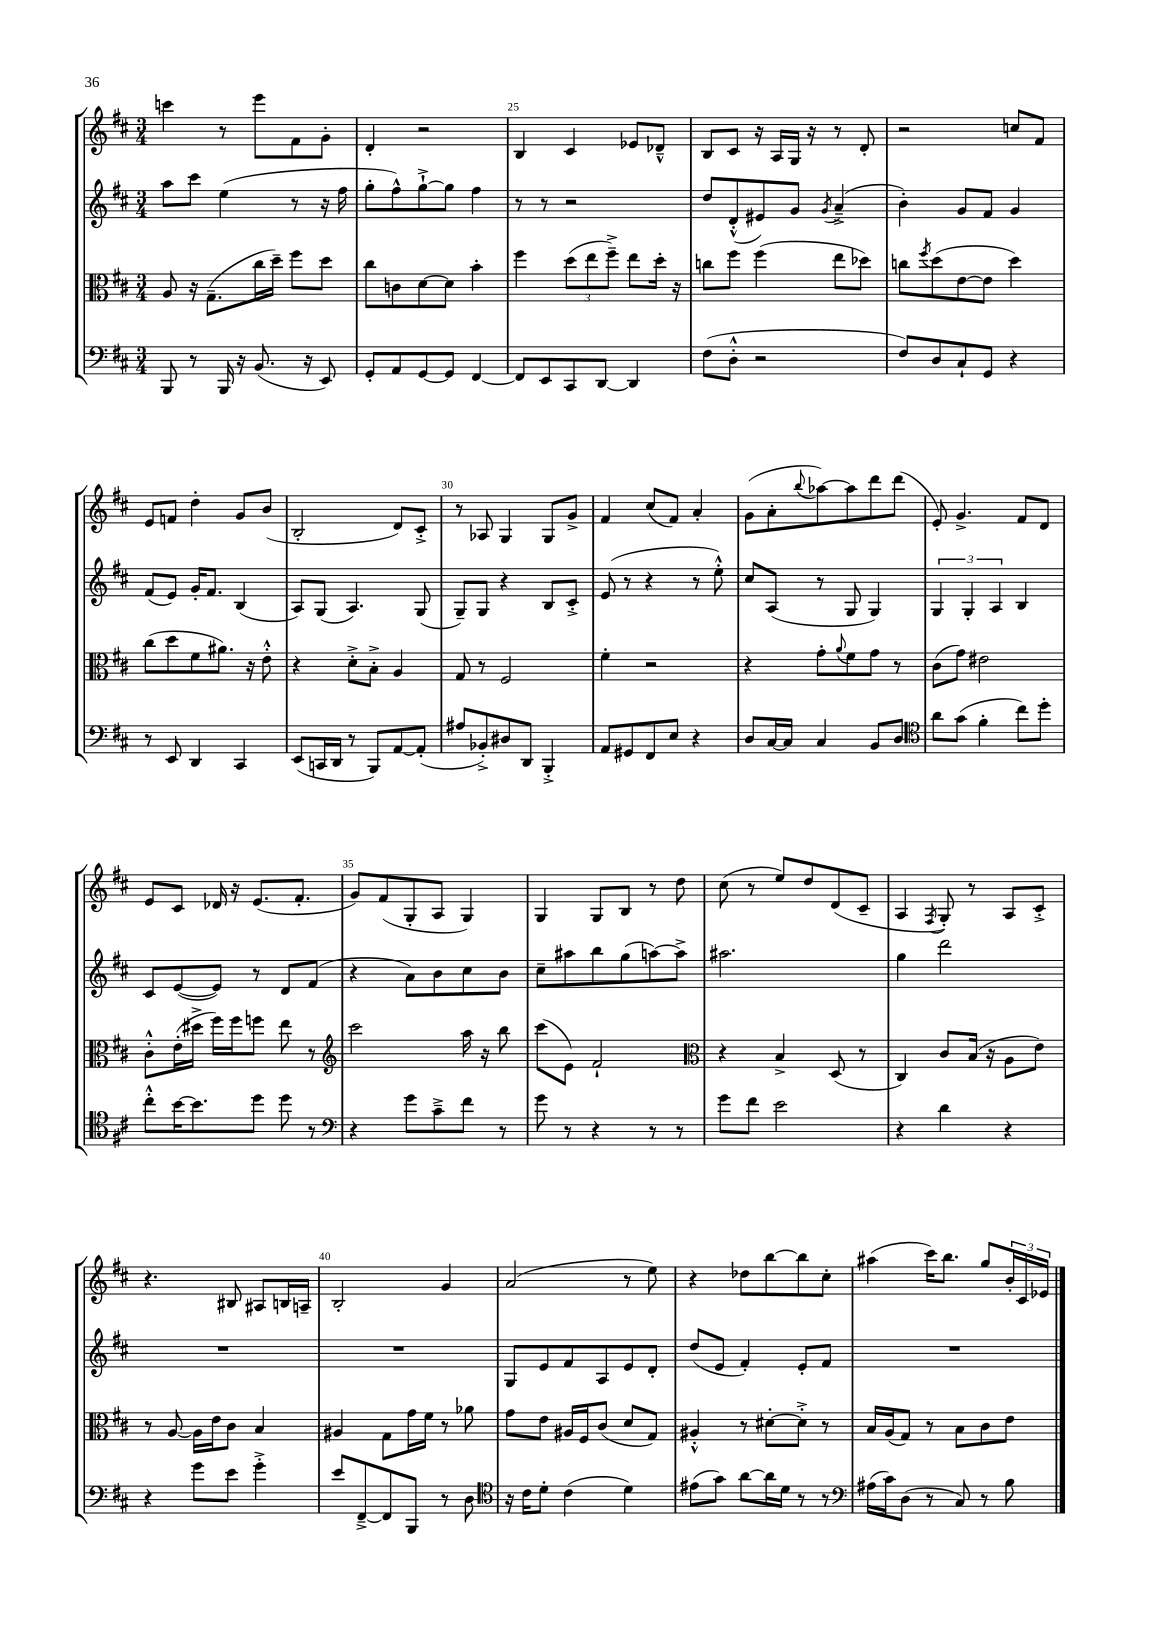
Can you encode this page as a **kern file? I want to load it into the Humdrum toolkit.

**kern	**kern	**kern	**kern
*part4	*part3	*part2	*part1
*staff4	*staff3	*staff2	*staff1
*clefF4	*clefC3	*clefG2	*clefG2
*k[f#c#]	*k[f#c#]	*k[f#c#]	*k[f#c#]
*M3/4	*M3/4	*M3/4	*M3/4
=23	=23	=23	=23
8BBB/	8A/	8aa\L	4cccn\
8r	16r	8ccc#\J	.
.	(8.G~\L	.	.
16BBB/	.	(4ee\	8r
16r	.	.	.
(8.BB/	16cc#\L	.	8eee\L
.	16dd~\JJ)	.	.
.	8ff#\L	8r	8f#\
16r	.	.	.
8EE/)	8dd\J	16r	8g'\J
.	.	16ff#\	.
=24	=24	=24	=24
8GG'/L	8cc#\L	8gg'\L	4d'/
8AA/	8cn\	8ff#^^\)	.
[8GG/	[8d\	[8gg`^\	2r
8GG/J]	8d\J]	8gg\J]	.
[4FF#/	4b'\	4ff#\	.
=25	=25	=25	=25
8FF#/L]	4ff#\	8r	4B/
8EE/	.	8r	.
8CC#/	(12dd\L	2r	4c#/
.	12ee\	.	.
[8DD/J	.	.	.
.	12ff#~^\J)	.	.
4DD/]	8ee\L	.	8e-X/L
.	16dd'\Jk	.	8d-X~^^/J
.	16r	.	.
=26	=26	=26	=26
(8F#\L	8ccn\L	8dd/L	8B/L
8D'^^\J	8ff#\J	(8d'^^/	8c#/J
2r	(4ff#\	8e#X/)	16r
.	.	.	16A/LL
.	.	8g/J	16G/JJ
.	.	.	16r
.	.	8qg/	.
.	8ee\L	(4a~^/	8r
.	8dd-X\J)	.	8d'/
=27	=27	=27	=27
8F#/L)	8ccn\L	4b'\)	2r
.	8qff#/	.	.
8D/	(8dd\	.	.
8C#`/	[8e\	8g/L	.
8GG/J	8e\J]	8f#/J	.
4r	4dd\)	4g/	8ccn/L
.	.	.	8f#/J
!!LO:LB:g=z
=28	=28	=28	=28
8r	(8cc#\L	(8f#/L	8e/L
8EE/	8dd\	8e/J)	8fn/J
4DD/	8f#\	16g'/KL	4dd'\
.	.	8.f#/J	.
.	8.a#X\J)	.	.
4CC#/	.	(4B/	8g/L
.	16r	.	.
.	8e'^^\	.	(8b/J
=29	=29	=29	=29
(8EE/L	4r	8A/L)	2B'/
16CCn/L	.	(8G/J	.
16DD/JJ	.	.	.
8r	8d'^\L	4.A/)	.
8BBB/L)	8B'^\J	.	.
[8AA/	4A/	.	8d/L)
(8AA'/J]	.	(8G/	8c#'^/J
=30	=30	=30	=30
8A#X/L	8G/	8G~/L)	8r
8BB-X'^/)	8r	8G/J	8A-X/
8D#X/	2F#/	4r	4G/
8DD/J	.	.	.
4BBB'^/	.	8B/L	8G/L
.	.	8c#'^/J	8g^/J
=31	=31	=31	=31
8AA/L	4f#'\	(8e/	4f#/
8GG#X/	.	8r	.
8FF#/	2r	4r	(8cc#/L
8E/J	.	.	8f#/J)
4r	.	8r	4a'/
.	.	8ee'^^\)	.
=32	=32	=32	=32
8D/L	4r	8cc#/L	(8g\L
[16C#/L	.	(8A/J	8a'\
16C#/JJ]	.	.	.
.	.	.	8qqbb/
4C#/	8g'\L	8r	[8aa-X\)
.	8qqa/	.	.
.	8f#\	8G/	8aa-\]
8BB/L	8g\J	4G/)	8ddd\
8D/J	8r	.	(8ddd\J
=33	=33	=33	=33
*clefC4	*	*	*
8a\L	(8c#\L	6G/	8e'/)
(8g\J	8g\J)	.	4.g^/
.	.	6G'/	.
4f#'\	2e#X\	.	.
.	.	6A/	.
8cc#\L)	.	4B/	8f#/L
8dd'\J	.	.	8d/J
!!LO:LB:g=z
=34	=34	=34	=34
8cc#'^^\L	8c#'^^\L	8c#/L	8e/L
[16b\K	(16e'\L	([8e/	8c#/J
8.b\]	16dd#X^\JJ	.	.
.	16ff#\LL)	8e/J])	16d-X/
.	16ff#\J	.	16r
8dd\J	8ffn\J	8r	(8.e/L
8dd\	8ee\	8d/L	.
.	.	.	8.f#'/J
8r	8r	(8f#/J	.
=35	=35	=35	=35
*clefF4	*clefG2	*	*
4r	2ccc#\	4r	8g/L)
.	.	.	(8f#/
8g\L	.	8a\L)	8G'/
8c#~^\	.	8b\	8A/J
8f#\J	16aa\	8cc#\	4G/)
.	16r	.	.
8r	8bb\	8b\J	.
=36	=36	=36	=36
8g\	(8ccc#\L	8cc#~\L	4G/
8r	8e\J)	8aa#X\	.
4r	2f#`/	8bb\	8G/L
.	.	(8gg\	8B/J
8r	.	[8aan\)	8r
8r	.	8aa^\J]	8dd\
=37	=37	=37	=37
*	*clefC3	*	*
8g\L	4r	2.aa#X\	(8cc#\
8f#\J	.	.	8r
2e\	4B^/	.	8ee/L)
.	.	.	8dd/
.	(8D/	.	(8d/
.	8r	.	8c#~/J
=38	=38	=38	=38
4r	4C#/)	4gg\	4A/
.	.	.	8qF#/
4d\	8c#/L	2ddd\	8G'/)
.	(16B/Jk	.	8r
.	16r	.	.
4r	8A\L	.	8A/L
.	8e\J)	.	8c#'^/J
!!LO:LB:g=z
=39	=39	=39	=39
4r	8r	2.r	4.r
.	[8A/	.	.
8g\L	16A\LL]	.	.
.	16e\J	.	.
8e\J	8c#\J	.	8B#X/
4g'^\	4B/	.	8A#X/L
.	.	.	16Bn/L
.	.	.	16An~/JJ
=40	=40	=40	=40
8e/L	4A#X/	2.r	2B'/
[8FF#~^/	.	.	.
8FF#/]	8G\L	.	.
8BBB/J	16g\L	.	.
.	16f#\JJ	.	.
8r	8r	.	4g/
8D\	8a-X\	.	.
=41	=41	=41	=41
*clefC4	*	*	*
16r	8g\L	8G/L	(2a/
16c#\KL	.	.	.
8d'\J	8e\J	8e/	.
(4c#\	16A#X/LL	8f#/	.
.	16F#/J	.	.
.	(8c#/J	8A/	.
4d\)	8d/L	8e/	8r
.	8G/J)	8d'/J	8ee\)
=42	=42	=42	=42
(8e#X\L	4A#X'^^/	(8dd/L	4r
8g\J)	.	8e/J	.
[8a\L	8r	4f#'/)	8dd-X\L
16a\L]	[8d#X'\L	.	[8bb\
16d\JJ	.	.	.
8r	8d#'^\J]	8e'/L	8bb\]
8r	8r	8f#/J	8cc#'\J
=43	=43	=43	=43
*clefF4	*	*	*
(16A#X\LL	16B/LL	2.r	(4aa#X\
16c#\J)	(16A/J	.	.
(8D\J	8G/J)	.	.
8r	8r	.	16ccc#\KL)
.	.	.	8.bb\J
8C#/)	8B\L	.	.
8r	8c#\	.	8gg/L
8B\	8e\J	.	24b'/L
.	.	.	24c#/
.	.	.	24e-X/JJ
==	==	==	==
*-	*-	*-	*-
